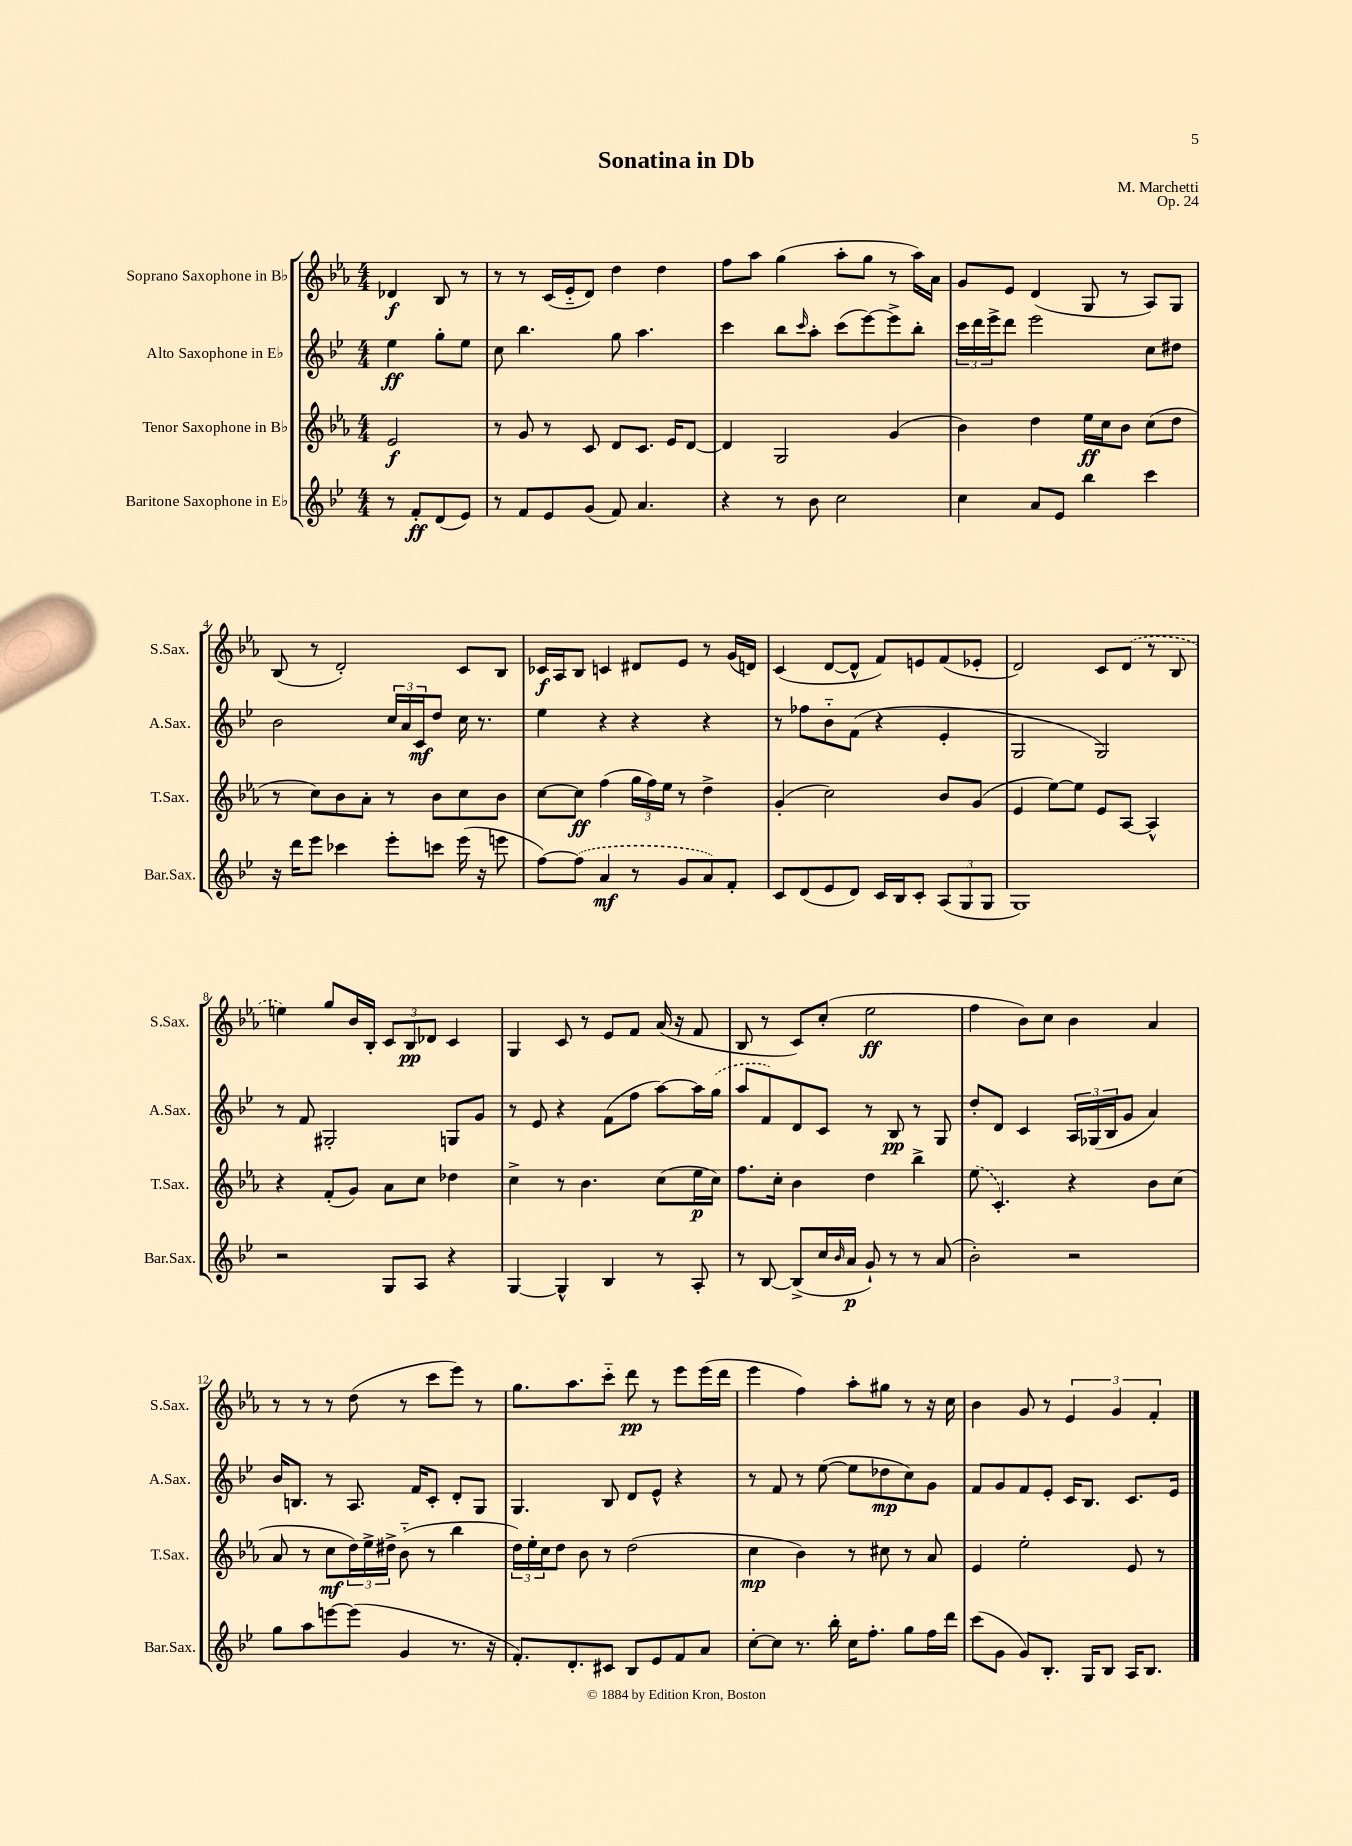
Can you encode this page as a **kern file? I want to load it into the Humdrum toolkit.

**kern	**kern	**kern	**kern
*staff4	*staff3	*staff2	*staff1
*clefG2	*clefG2	*clefG2	*clefG2
*k[b-e-]	*k[b-e-a-]	*k[b-e-]	*k[b-e-a-]
*M4/4	*M4/4	*M4/4	*M4/4
8r	2e-	4ee-	4d-
8f'	.	.	.
(8d	.	8gg'	8B-
8e-)	.	8ee-	8r
=	=	=	=
8r	8r	8cc	8r
8f	8g	4.bb-	8r
8e-	8r	.	(16c
.	.	.	16e-'~
(8g	8c	.	8d)
8f)	8d	8gg	4dd
4.a	8.c	4.aa	.
.	.	.	4dd
.	16e-	.	.
.	[8d	.	.
=	=	=	=
4r	4d]	4ccc	8ff
.	.	.	8aa-
8r	2G	8bb-	(4gg
.	.	16qqccc	.
8b-	.	8aa'	.
2cc	.	(8ccc	8aa-'
.	.	[8eee-)	8gg
.	(4g	8eee-^]	8r
.	.	8bb-'	16aa-)
.	.	.	16a-
=	=	=	=
4cc	4b-)	24ccc	8g
.	.	24ddd	.
.	.	24eee-^	.
.	.	8ddd	8e-
8a	4dd	2eee-	(4d
8e-	.	.	.
4bb-	16ee-	.	8G
.	16cc	.	.
.	8b-	.	8r
4ccc	(8cc	8cc	8A-)
.	8dd	8dd#	8G
=	=	=	=
16r	8r	2b-	(8B-
16ddd	.	.	.
8eee-	8cc)	.	8r
4ccc-	8b-	.	2d')
.	8a-'	.	.
8eee-'	8r	24cc	.
.	.	24a	.
.	.	24c	.
8ccc	8b-	8dd	.
(16eee-	8cc	16cc	8c
16r	.	8.r	.
8eee	8b-	.	8B-
=	=	=	=
[8ff)	[8cc	4ee-	16c-
.	.	.	16A-
(8ff]	8cc]	.	8B-
4a	(4ff	4r	4c
8r	24gg	4r	8d#
.	24ff)	.	.
.	24ee-	.	.
8g	8r	.	8e-
8a)	4dd^	4r	8r
8f'	.	.	(16g
.	.	.	16d)
=	=	=	=
8c	(4g'	8r	(4c
(8d	.	8ff-	.
8e-	2cc)	8b-'~	[8d
8d)	.	(8f	8d^^]
16c	.	4r	8f)
16B-	.	.	.
8c'	.	.	8e
(12A	8b-	4e-'	(8f
12G	.	.	.
.	(8g	.	8e-'
12G	.	.	.
=	=	=	=
1G)	4e-	2G	2d)
.	[8ee-)	.	.
.	8ee-]	.	.
.	8e-	2G)	8c
.	[8A-	.	(8d
.	4A-^^]	.	8r
.	.	.	8B-
=	=	=	=
2r	4r	8r	4ee)
.	.	8f	.
.	(8f'	2G#'	8gg
.	8g)	.	16b-
.	.	.	16B-'
8G	8a-	.	12c
.	.	.	12B-
8A	8cc	.	.
.	.	.	12d-
4r	4dd-	8G	4c
.	.	8g	.
=	=	=	=
[4G	4cc^	8r	4G
.	.	8e-	.
4G^^]	8r	4r	8c
.	4.b-	.	8r
4B-	.	(8f	8e-
.	.	8ff	8f
8r	(8cc	[8aa)	(16a-
.	.	.	16r
8A'	16ee-	16aa]	8f
.	16cc)	(16gg	.
=	=	=	=
8r	8.ff	8aa	8B-
[8B-	.	8f)	8r
.	16cc'	.	.
(8B-^]	4b-	8d	8c)
16cc	.	8c	(8cc'
16qqb-	.	.	.
16a	.	.	.
8g`)	4dd	8r	2ee-
8r	.	8B-	.
8r	4bb-^	8r	.
(8a	.	8G	.
=	=	=	=
2b-')	(8ee-	8dd'	4ff
.	4.c')	8d	.
.	.	4c	8b-)
.	.	.	8cc
2r	4r	24A	4b-
.	.	(24G-	.
.	.	24B-	.
.	.	8g	.
.	8b-	4a)	4a-
.	(8cc	.	.
=	=	=	=
8gg	8a-	16b-	8r
.	.	8.B	.
8aa	8r	.	8r
[8eee	8cc	8r	8r
(8eee]	24dd)	8.A	(8dd
.	24ee-^	.	.
.	24dd#^	.	.
4g	(8b-'~	.	8r
.	.	16f	.
.	8r	8c'	8ccc
8.r	4bb-	8d'	8eee-)
.	.	8G	8r
16r	.	.	.
=	=	=	=
8.f')	24dd)	4.G	8.gg
.	24ee-'	.	.
.	24cc	.	.
.	8dd	.	.
8.d'	.	.	8.aa-
.	8b-	.	.
8c#	8r	8B-	8ccc'~
8B-	(2dd	8d	8ddd
8e-	.	8e-^^	8r
8f	.	4r	8eee-
8a	.	.	(16eee-
.	.	.	16ddd
=	=	=	=
[8cc'	4cc	8r	4eee-
8cc]	.	8f	.
8.r	4b-)	8r	4ff)
.	.	([8ee-	.
16bb-'	.	.	.
16cc	8r	8ee-]	8aa-'
8.ff'	.	.	.
.	8cc#	8dd-	8gg#
8gg	8r	8cc)	8r
16ff	8a-	8g	16r
16ddd	.	.	16cc
=	=	=	=
(8ccc	4e-	8f	4b-
8g	.	8g	.
8g)	2ee-'	8f	8g
8.B-'	.	8e-'	8r
.	.	16c	6e-
16G	.	8.B-	.
8B-	.	.	.
.	.	.	6g
16A	8e-	8.c	.
8.B-	.	.	.
.	.	.	6f'
.	8r	.	.
.	.	16e-	.
==	==	==	==
*-	*-	*-	*-
